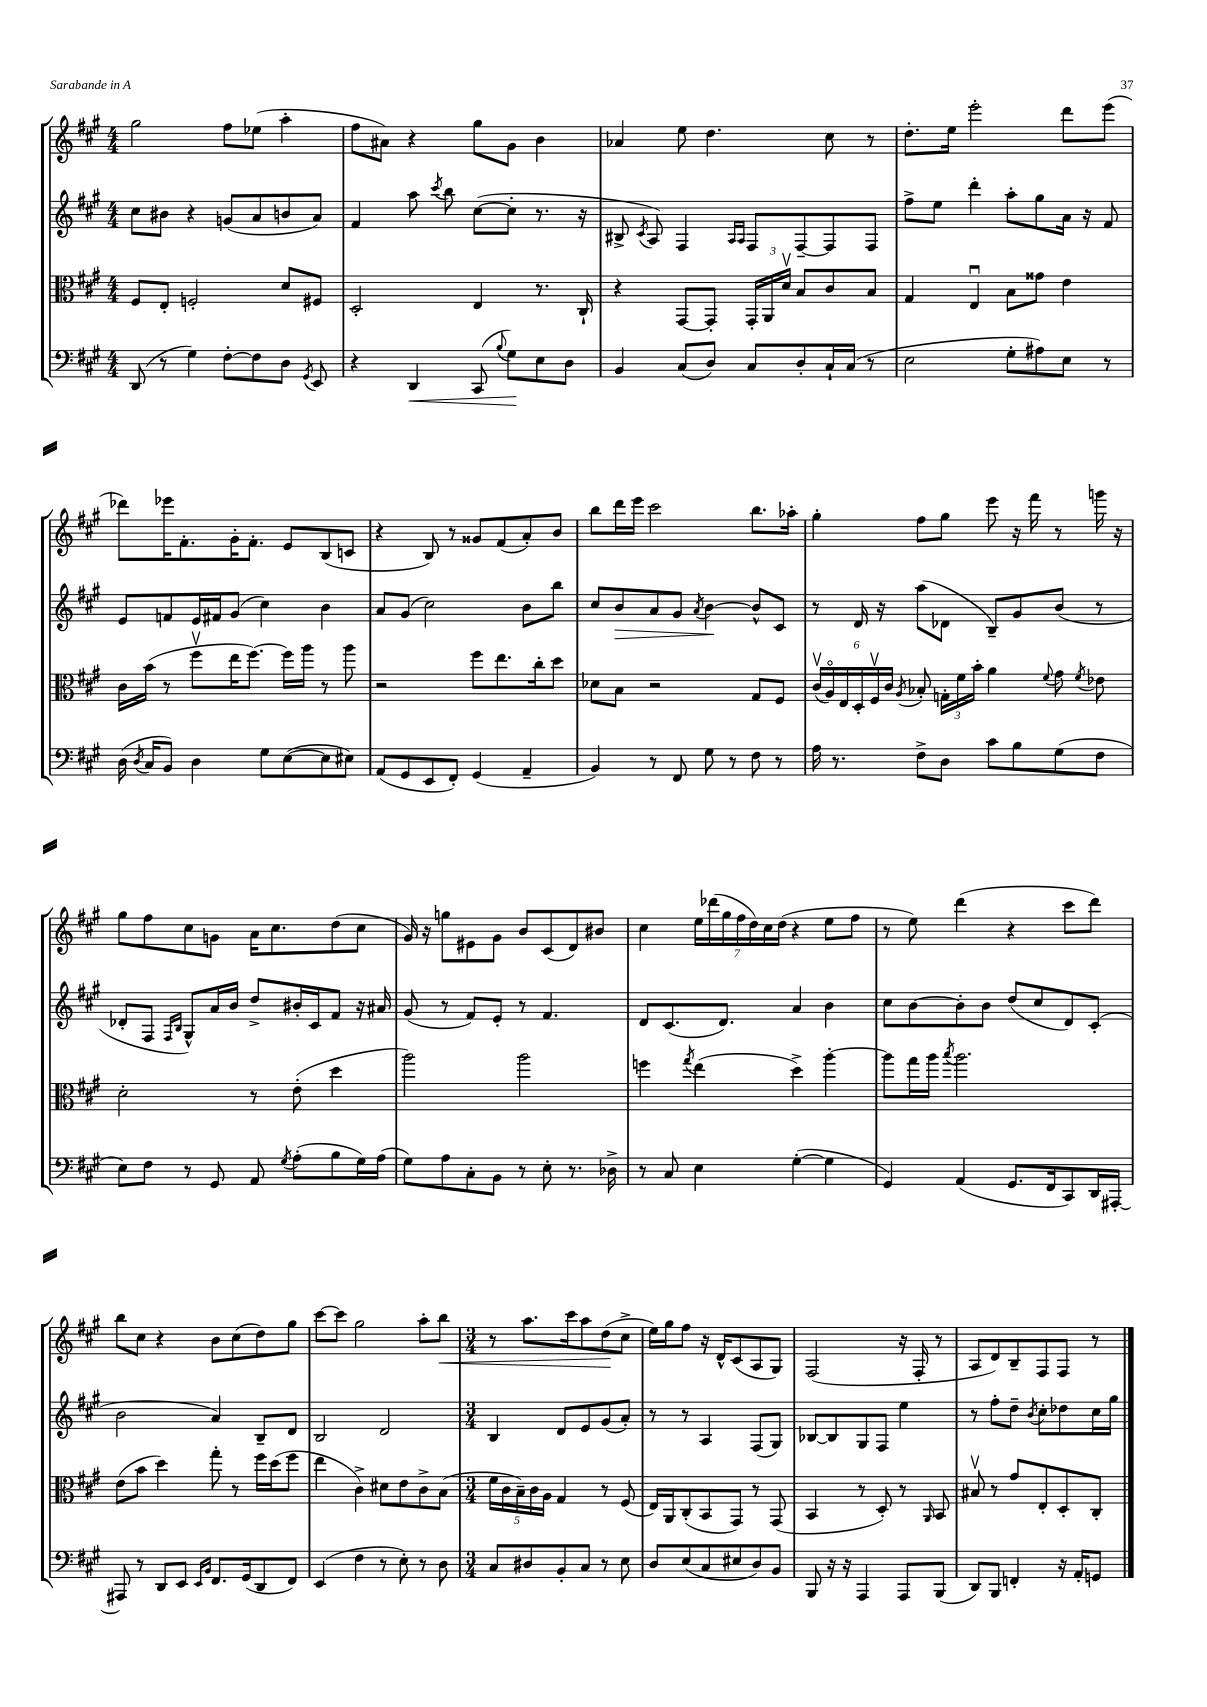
<<
\new StaffGroup <<
\new Staff = "s0" {
    \clef treble \key a \major \numericTimeSignature \time 4/4
    \autoBeamOff gis''2 fis''8[ ees''8]( a''4-. |
    fis''8[ ais'8]) r4 gis''8[ gis'8] b'4 |
    aes'4 e''8 d''4. cis''8 r8 |
    d''8.[-. e''16] e'''2-. d'''8[ e'''8]( |
    des'''8[) ees'''16 fis'8.-. gis'16-. fis'8.]-. e'8[ b8( c'8] |
    r4 b8) r8 gisis'8[ fis'8( a'8-.) b'8] |
    b''8[ d'''16 e'''16] cis'''2 b''8.[ aes''16]-. |
    gis''4-. fis''8[ gis''8] e'''8 r16 fis'''16 r8 g'''16 r16 |
    gis''8[ fis''8 cis''8 g'8] a'16[ cis''8. d''8( cis''8] |
    gis'16) r16 g''8[ eis'8 gis'8] b'8[ cis'8( d'8) bis'8] |
    cis''4 \tuplet 7/4 { e''16[ des'''16( gis''16 fis''16 d''16) cis''16 d''16]( } r4 e''8[ fis''8] |
    r8 e''8) d'''4( r4 cis'''8[ d'''8]) |
    b''8[ cis''8] r4 b'8[ cis''8( d''8) gis''8] |
    cis'''8[~ cis'''8] gis''2 a''8[-. b''8]\< |
    \numericTimeSignature \time 3/4 r8 a''8.[ cis'''16 a''8 d''8\!( cis''8]-> |
    e''16[) gis''16 fis''8] r16 d'16[-^ cis'8( a8 gis8]) |
    fis2( r16 fis16-. r8 |
    a8[ d'8) b8-- fis8 fis8] r8 \bar "|." |
}
\new Staff = "s1" {
    \clef treble \key a \major \numericTimeSignature \time 4/4
    \autoBeamOff cis''8[ bis'8] r4 g'8[( a'8 b'8 a'8]) |
    fis'4 a''8 \acciaccatura { cis'''8 } b''8 cis''8[~( cis''8]-. r8. r16 |
    bis8-> \acciaccatura { cis'8 } a8) fis4 \grace { a16[ a16] } fis8[ fis8~-- fis8 fis8] |
    fis''8[-> e''8] d'''4-. a''8[-. gis''8 a'16] r16 fis'8 |
    e'8[ f'8 e'16 fis'16 gis'8]( cis''4) b'4 |
    a'8[ gis'8]( cis''2) b'8[ b''8] |
    cis''8[ b'8\> a'8 gis'8] \acciaccatura { a'8 } b'4~\! b'8[-^ cis'8] |
    r8 d'16 r16 a''8[( des'8] b8[--) gis'8 b'8]( r8 |
    des'8[-. fis8] \grace { fis16[ b16] } gis8[-^) a'16 b'16] d''8[-> bis'16-. cis'16 fis'8] r16 ais'16 |
    gis'8( r8 fis'8[) e'8]-. r8 fis'4. |
    d'8[ cis'8.( d'8.]) a'4 b'4 |
    cis''8[ b'8~ b'8-. b'8] d''8[( cis''8 d'8) cis'8]-.( |
    b'2 a'4) b8[-- d'8] |
    b2 d'2 |
    \numericTimeSignature \time 3/4 b4 d'8[ e'8 gis'8( a'8]-.) |
    r8 r8 a4 fis8[( gis8]) |
    bes8[~ bes8 gis8 fis8] e''4 |
    r8 fis''8[-. d''8]-- \acciaccatura { b'8 } cis''8[-. des''8 cis''16 gis''16] \bar "|." |
}
\new Staff = "s2" {
    \clef alto \key a \major \numericTimeSignature \time 4/4
    \autoBeamOff fis8[ e8]-. f2-. d'8[ fis8] |
    d2-. e4 r8. cis16-! |
    r4 gis,8[~ gis,8]-. \tuplet 3/2 { gis,16[-. a,16 d'16]\upbow } b8[ cis'8 b8] |
    gis4 e4\downbow b8[ gisis'8] e'4 |
    cis'16[ b'16]( r8 fis''8[\upbow e''16 fis''8.]~) fis''16[ a''16] r8 a''8 |
    r2 fis''8[ e''8. cis''16-. d''8] |
    des'8[ b8] r2 gis8[ fis8] |
    \tuplet 6/4 { cis'16[\upbow( a16\flageolet) e16 d16-. fis16\upbow cis'16] } \acciaccatura { a8 } bes8-. \tuplet 3/2 { g16[-. fis'16 b'16]-. } a'4 \appoggiatura { fis'8 } gis'8 \acciaccatura { fis'8 } ees'8 |
    d'2-. r8 e'8-.( d''4 |
    a''2) a''2 |
    f''4 \acciaccatura { gis''8 } e''4( d''4->) a''4~-. |
    a''8[ gis''16 a''16] \acciaccatura { b''8 } a''2. |
    e'8[( b'8] d''4) gis''8-. r8 fis''16[ d''16( fis''8] |
    e''4 cis'4->) dis'8[ e'8 cis'8-> b8]( |
    \numericTimeSignature \time 3/4 \tuplet 5/4 { fis'16[ cis'16 b16--) cis'16 a16] } gis4 r8 fis8( |
    e16[) a,16 cis8-.( b,8 gis,8]) r8 gis,8( |
    b,4 r8 d8-.) r8 \grace { a,16 } b,8 |
    bis8\upbow r8 gis'8[ e8-. d8-. cis8]-. \bar "|." |
}
\new Staff = "s3" {
    \clef bass \key a \major \numericTimeSignature \time 4/4
    \autoBeamOff d,8( r8 gis4) fis8[~-. fis8 d8] \acciaccatura { gis,8 } e,8 |
    r4 d,4\< cis,8( \appoggiatura { b8 } gis8[\!) e8 d8] |
    b,4 cis8[( d8]) cis8[ d8-. cis16-! cis16]( r8 |
    e2 gis8[-. ais8) e8] r8 |
    d16( \acciaccatura { d8 } cis16[ b,8]) d4 gis8[ e8~( e8 eis8]) |
    a,8[( gis,8 e,8 fis,8]-.) gis,4( a,4-- |
    b,4) r8 fis,8 gis8 r8 fis8 r8 |
    a16 r8. fis8[-> d8] cis'8[ b8 gis8( fis8] |
    e8[) fis8] r8 gis,8 a,8 \acciaccatura { gis8 } a8[-.( b8 gis16) a16]( |
    gis8[) a8 cis8-. b,8] r8 e8-. r8. des16-> |
    r8 cis8 e4 gis4~-.( gis4 |
    gis,4) a,4( gis,8.[ fis,16 cis,8) d,16 ais,,16]~-. |
    ais,,8 r8 d,8[ e,8] \grace { e,16[ b,16] } fis,8.[ gis,16( d,8 fis,8]) |
    e,4( fis4 r8 e8-.) r8 d8 |
    \numericTimeSignature \time 3/4 cis8[ dis8 b,8-. cis8] r8 e8 |
    d8[ e8( cis8 eis8 d8) b,8] |
    b,,8 r16 r16 a,,4 a,,8[ b,,8]( |
    d,8[) b,,8] f,4-. r16 a,16[-. g,8] \bar "|." |
}
>>
>>
\layout { \context { \Score \remove "Bar_number_engraver" } }
